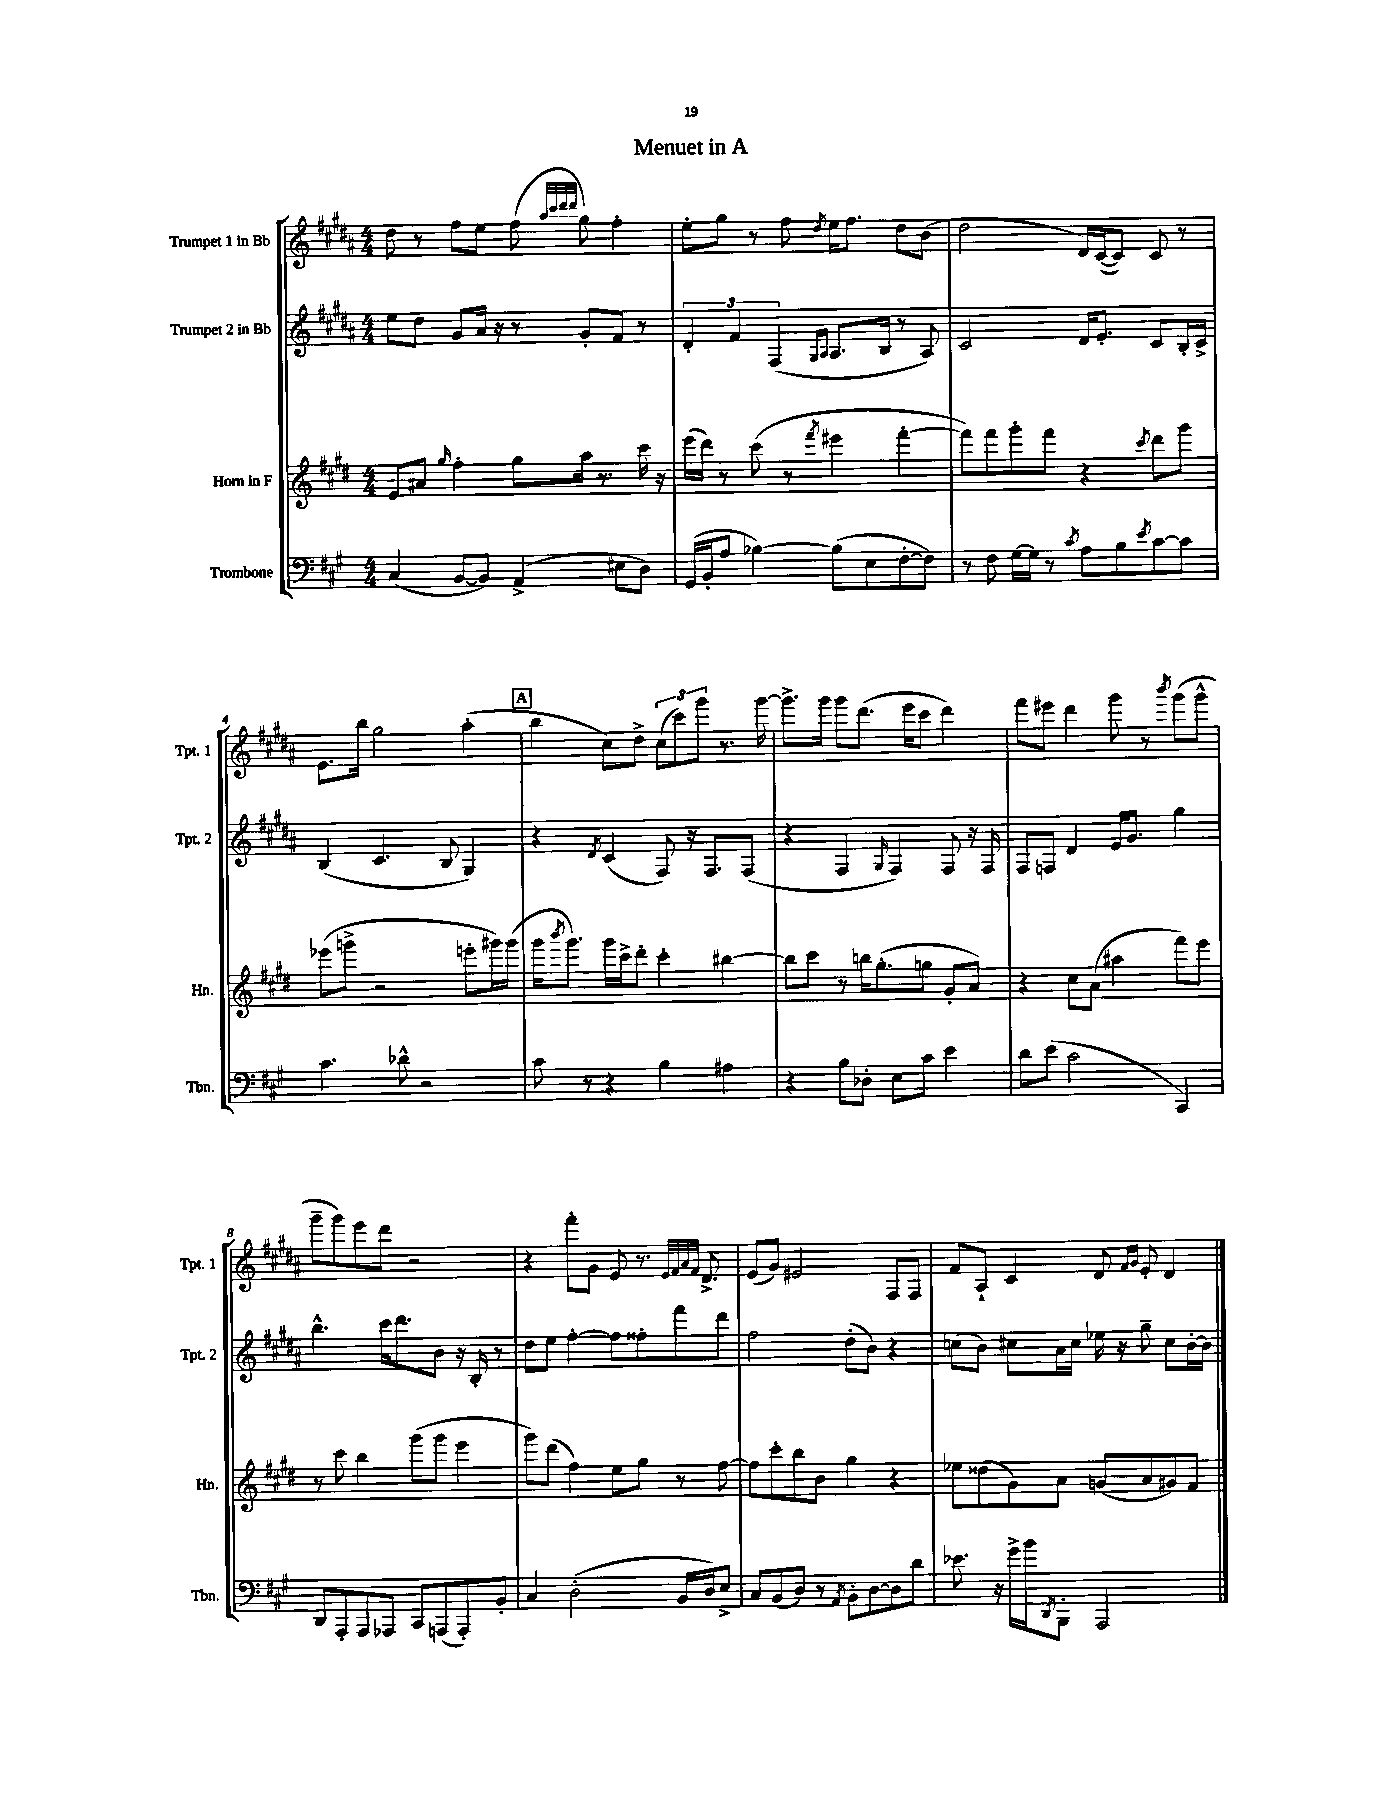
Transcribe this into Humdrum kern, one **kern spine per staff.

**kern	**kern	**kern	**kern
*part4	*part3	*part2	*part1
*staff4	*staff3	*staff2	*staff1
*I"Trombone	*I"Horn in F	*I"Trumpet 2 in Bb	*I"Trumpet 1 in Bb
*I'Tbn.	*I'Hn.	*I'Tpt. 2	*I'Tpt. 1
*clefF4	*clefG2	*clefG2	*clefG2
*k[f#c#g#]	*k[f#c#g#d#]	*k[f#c#g#d#a#]	*k[f#c#g#d#a#]
*M4/4	*M4/4	*M4/4	*M4/4
=1	=1	=1	=1
(4C#/	8e/L	8ee\L	8dd#\
.	8a#X/J	8dd#\J	8r
.	16qqgg#/	.	.
[8BB/L	4ff#'\	8g#/L	8ff#\L
8BB/J])	.	16a#/Jk	8ee\J
.	.	16r	.
(4AA^/	8gg#\L	8r	(8ff#\
.	.	.	32qqaa#/LLL
.	.	.	32qqccc#/
.	.	.	32qqddd#/
.	.	.	32qqddd#/JJJ
.	16aa\Jk	8g#'/L	8gg#\)
.	8.r	.	.
8E#X\L	.	8f#/J	4ff#'\
8D\J)	16ccc#\	8r	.
.	16r	.	.
=2	=2	=2	=2
(16GG#/LL	(16eee\LL	6d#'/	8ee'\L
16BB'/J	16ddd#\JJ)	.	.
8A/J	8r	.	8gg#\J
.	.	6f#/	.
[4B-X\)	(8ccc#\	.	8r
.	.	(6F#/	.
.	8r	.	8ff#\
.	.	16qqG#/LL	.
.	8qfff#/	16qqA#/JJ	8qdd#/
(8B-\L]	4eee#X\	8.A#/L	16ee\KL
.	.	.	8.ff#\J
8E\	.	.	.
.	.	16B/Jk	.
[8F#'\	[4fff#'\	8r	8dd#\L
8F#\J])	.	8A#/)	(8b\J
=3	=3	=3	=3
8r	8fff#\L])	2c#/	2dd#\
8F#\	8fff#\	.	.
[16G#\LL	8ggg#'\	.	.
16G#\JJ]	.	.	.
8r	8fff#\J	.	.
8qc#/	.	.	.
8A\L	4r	16d#/KL	16d#/LL)
.	.	8.e'/J	([16c#/J
8B\	.	.	8c#/J])
8qe/	8qccc#/	.	.
[8c#\	8ddd#\L	8c#/L	8c#/
8c#\J]	8ggg#\J	16B'/L	8r
.	.	16c#^/JJ	.
!!LO:LB:g=z
=4	=4	=4	=4
4.c#\	(8eee-X\L	(4B/	8.e\L
.	8gggn^\J	.	.
.	.	.	16bb\Jk
.	2r	4.c#/	2gg#\
8d-X^^\	.	.	.
2r	.	.	.
.	.	8B/	.
.	8eeen'\L	4G#/)	(4aa#'\
.	16ggg#X\L)	.	.
.	(16ggg#\JJ	.	.
!!LO:REH:place=s1:t=A
=5	=5	=5	=5
8c#\	16ggg#\KL	4r	4bb\
.	8qbbb/	.	.
.	8.ggg#\J)	.	.
8r	.	.	.
.	.	8qd#/	.
4r	16ggg#\LL	(4c#/	8cc#\L)
.	16ccc#^\J	.	.
.	8ddd#'\J	.	8dd#^\J
4B\	4ccc#'\	8F#/)	(12cc#\L
.	.	.	12ccc#\)
.	.	16r	.
.	.	.	12ggg#\J
.	.	8.F#/L	.
4A#X\	[4bb#X\	.	8.r
.	.	(8F#/J	.
.	.	.	[16ggg#\
=6	=6	=6	=6
4r	8bb#\L]	4r	8.ggg#^\L]
.	8ccc#\J	.	.
.	.	.	16ggg#\Jk
8B\L	8r	4F#/	8ggg#\L
8D-X'\J	16bbn\KL	.	(8.ddd#\J
.	(8.gg#'\	.	.
.	.	16qqG#/	.
8E\L	.	4F#/)	.
.	.	.	16eee\KL
8c#\J	8ggn\J	.	8ccc#\J
4e\	8g#'/L	8F#/	4ddd#\)
.	8a/J)	16r	.
.	.	16F#/	.
=7	=7	=7	=7
8d\L	4r	8F#/L	8fff#\L
(8e\J	.	8Fn/J	8eee#X\J
2c#\	8cc#\L	4d#/	4ddd#\
.	(8a\J	.	.
.	4aa#X\	16e/KL	8ggg#\
.	.	8.g#/J	.
.	.	.	8r
.	.	.	8qbbb/
4CC#/)	8fff#\L)	4gg#\	(8ggg#\L
.	8eee\J	.	8ggg#^^\J
!!LO:LB:g=z
=8	=8	=8	=8
8DD/L	8r	4.bb^^\	8ggg#~\L
8AAA'/	8ccc#\	.	8ggg#\)
8AAA/	4bb\	.	8eee\
8AAA-X/J	.	16ccc#\KL	8ddd#\J
.	.	8.ddd#\	.
8CC#/L	(8ggg#\L	.	2r
(8AAAn/	8ggg#\J	8b\J	.
8AAA'/)	4eee\	16r	.
.	.	16B'/	.
8BB'/J	.	8r	.
=9	=9	=9	=9
4C#/	8ggg#\L)	8dd#\L	4r
.	(8ddd#\J	8ee\J	.
(2D'\	4ff#\)	[4ff#'\	8fff#'\L
.	.	.	8g#\J
.	8ee\L	8ff#\L]	8e/
.	8gg#\J	8ff##X'\	8.r
16BB/LL	8r	8fff#\	.
.	.	.	32qqe/LLL
.	.	.	32qqf#/
.	.	.	32qqa#/
.	.	.	32qqf#/JJJ
16D/J)	.	.	8.d#^/
8E^/J	[8ff#\	8ddd#\J	.
=10	=10	=10	=10
8C#/L	8ff#\L]	2ff#\	(8e/L
(8BB/	8ccc#'\	.	8g#/J)
8D/J)	8bb\	.	2e#X/
8r	8b\J	.	.
8qAA/	.	.	.
8BB'\L	4gg#\	(8dd#'\L	.
[8D\	.	8b\J)	.
8D\]	4r	4r	8F#/L
8d\J	.	.	8F#/J
=11	=11	=11	=11
8.e-X\	8ee-X\L	(8ccn\L	8f#/L
.	(8dd##X\	8b\J)	8A#`/J
16r	.	.	.
16g#^\LL	8g#\)	8cc#X\L	4c#/
16b\J	.	.	.
8qDD/	.	.	.
8BBB'\J	8a\J	16a#\L	.
.	.	16cc#\JJ	.
2AAA/	(8gn/L	16ee-X\	8d#/
.	.	16r	.
.	.	.	16qqf#/LL
.	.	.	16qqg#/JJ
.	8a/	8gg#~\	8e'/
.	8g#X/)	8cc#\L	4d#/
.	8f#/J	[16b'\L	.
.	.	16b\JJ]	.
==	==	==	==
*-	*-	*-	*-
